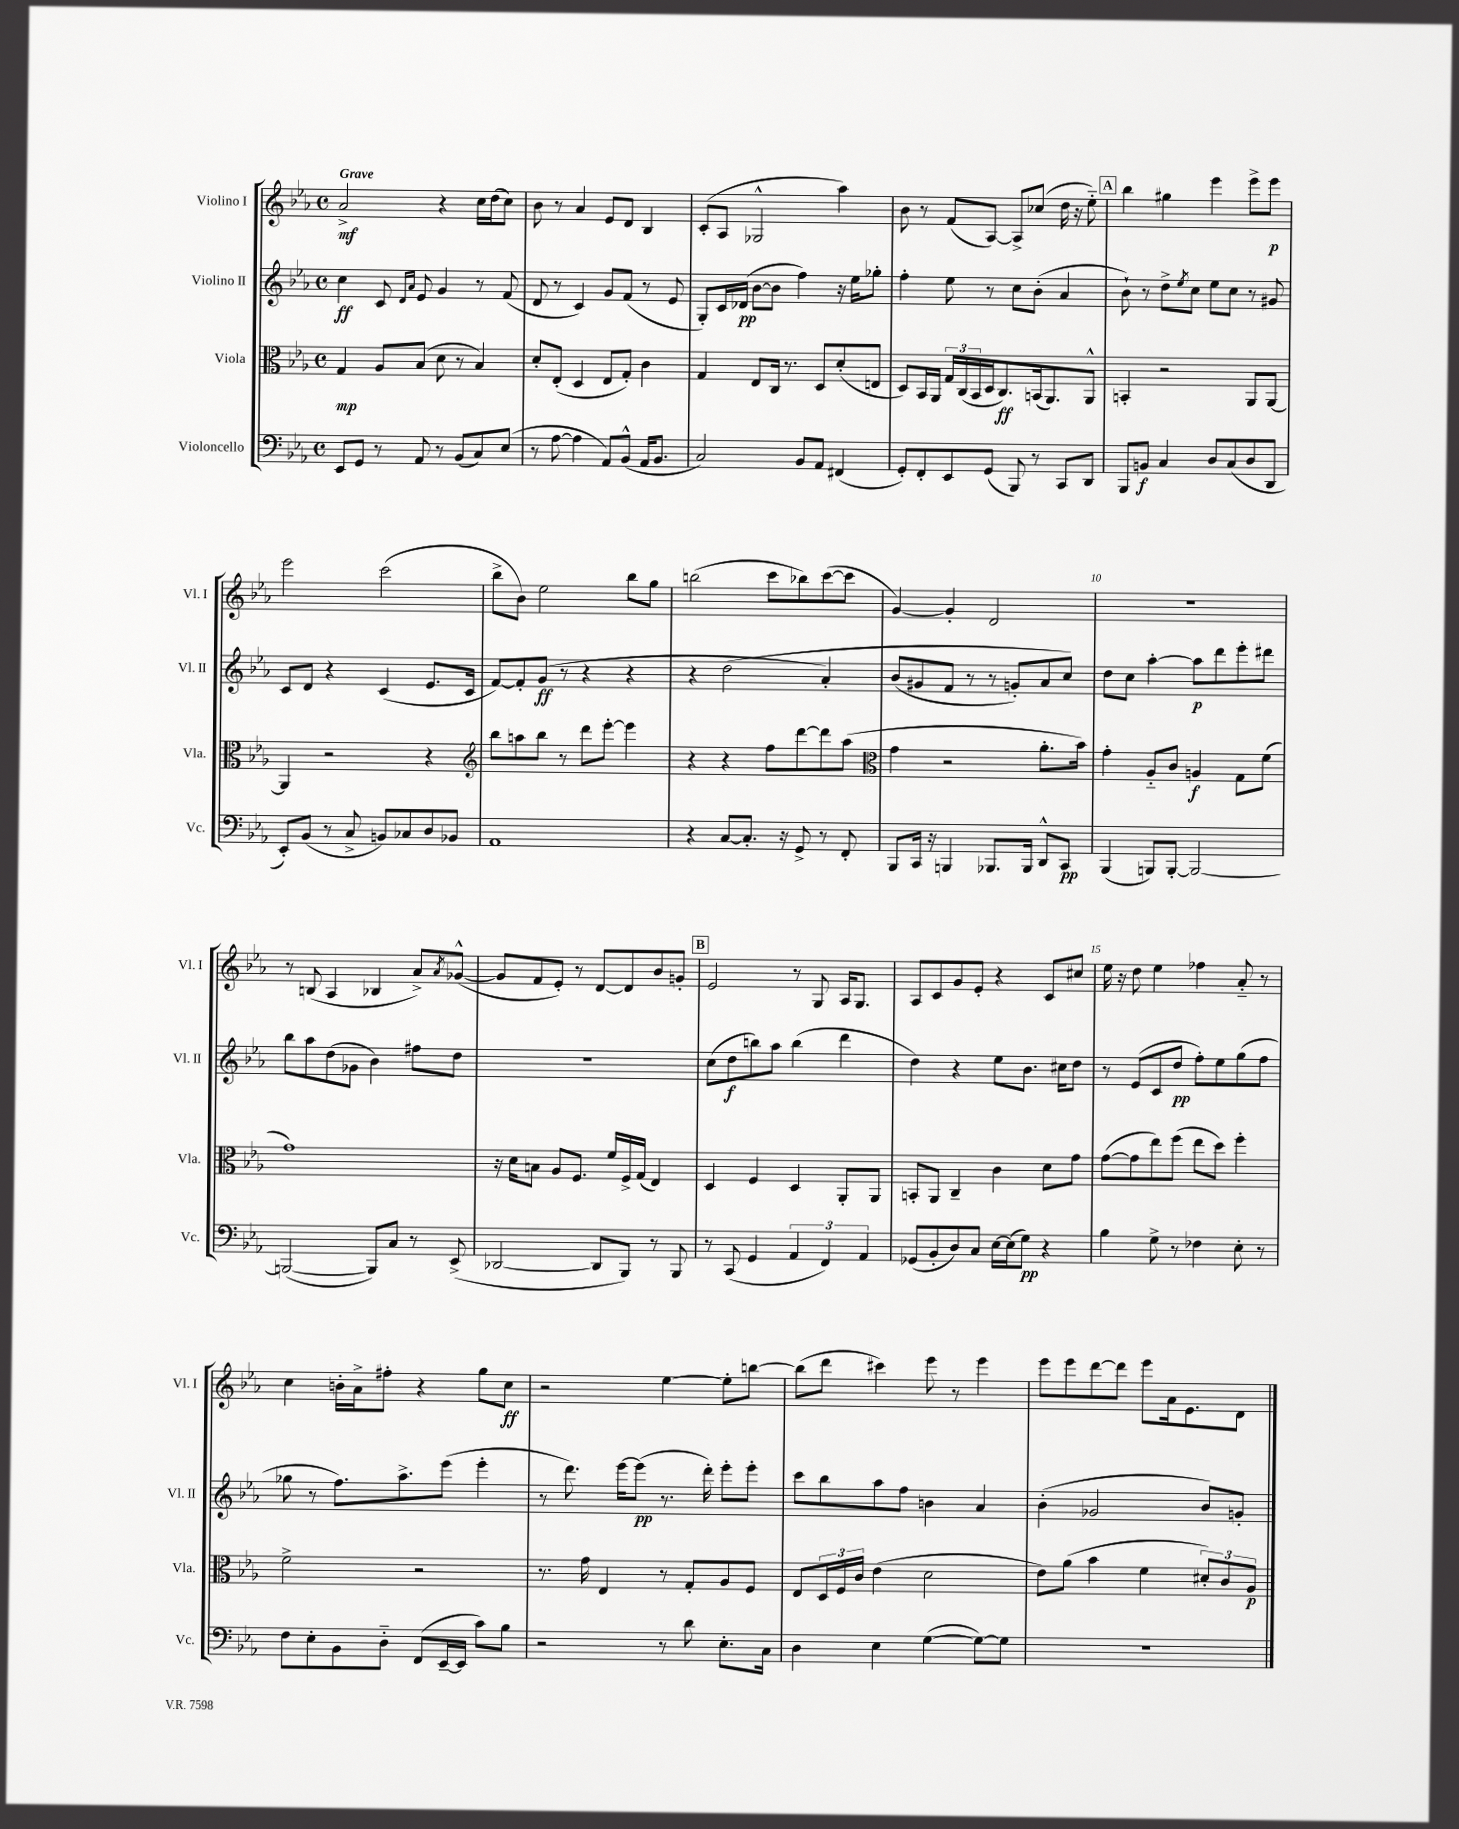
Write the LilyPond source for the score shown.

<<
\new StaffGroup <<
\new Staff = "s0" \with { instrumentName = "Violino I" shortInstrumentName = "Vl. I" } {
    \clef treble \key ees \major \defaultTimeSignature \time 4/4 \tempo "Grave"
    aes'2->\mf r4 c''16 d''16( c''8) |
    bes'8 r8 aes'4 ees'8 d'8 bes4 |
    c'8-.( aes8 ges2-^ aes''4) |
    bes'8 r8 f'8( aes8~) aes8-> ces''8( d''16 r16 ees''8-_) |
    \mark \markup { \box "A" } bes''4 gis''4 ees'''4 ees'''8-> ees'''8\p |
    ees'''2 c'''2( |
    bes''8-> bes'8) ees''2 bes''8 g''8 |
    b''2( c'''8 bes''8) c'''8~( c'''8 |
    g'4~) g'4-. d'2 |
    r1 |
    r8 b8( aes4 bes4 aes'8->) \acciaccatura { aes'8 } ges'8~-^( |
    ges'8 f'8 ees'8-.) r8 d'8~ d'8 bes'8 g'8-. |
    \mark \markup { \box "B" } ees'2 r8 g8 aes16 g8. |
    aes8 c'8 g'8 ees'8-. r4 c'8 cis''8 |
    ees''16 r16 d''8 ees''4 fes''4 aes'8-_ r8 |
    c''4 b'16-. aes'16-> fis''8-. r4 g''8 c''8\ff |
    r2 ees''4~ ees''8-. b''8~ |
    b''8( d'''8 cis'''4) ees'''8 r8 ees'''4 |
    ees'''8 ees'''8 d'''8~ d'''8 ees'''8 aes'16 ees'8. d'8 \bar "|." |
}
\new Staff = "s1" \with { instrumentName = "Violino II" shortInstrumentName = "Vl. II" } {
    \clef treble \key ees \major \defaultTimeSignature \time 4/4
    c''4\ff c'8 \grace { d'16 aes'16 } ees'8 g'4 r8 f'8( |
    d'8 r8 c'4) g'8 f'8( r8 ees'8 |
    g8-.) c'16 des'16\pp( bes'8~ bes'8 f''4) r16 ees''16 ges''8-. |
    f''4-. ees''8 r8 c''8 bes'8-.( aes'4 |
    \mark \markup { \box "A" } bes'8-!) r8 d''8-> \acciaccatura { ees''8 } c''8 ees''8 c''8 r8 gis'8 |
    c'8 d'8 r4 c'4( ees'8. c'16 |
    f'8~) f'8-. g'8\ff( r8 r4 r4 |
    r4 d''2\( aes'4-.) |
    bes'8( gis'8 f'8 r8 r8 g'8-.) aes'8 c''8\) |
    d''8 c''8 aes''4~-. aes''8\p d'''8 ees'''8-. dis'''8 |
    bes''8 aes''8 d''8( ges'8 bes'4) fis''8 d''8 |
    r1 |
    \mark \markup { \box "B" } c''8( d''8\f b''8) aes''8 b''4( d'''4 |
    d''4) r4 ees''8 bes'8. cis''16 d''8 |
    r8 ees'8( c'8 d''8\pp f''8-.) ees''8 g''8( f''8 |
    ges''8 r8 f''8.) aes''8.-> ees'''8( ees'''4-. |
    r8 d'''8.) ees'''16~ ees'''8\pp( r8. d'''16-.) ees'''8-. ees'''8-. |
    c'''8 bes''8 aes''8 f''8 b'4 aes'4 |
    bes'4-.( ges'2 bes'8) g'8-. \bar "|." |
}
\new Staff = "s2" \with { instrumentName = "Viola" shortInstrumentName = "Vla." } {
    \clef alto \key ees \major \defaultTimeSignature \time 4/4
    g4\mp aes8 bes8( d'8 r8 bes4) |
    d'8-. ees8-.( d4 ees8 g8-.) c'4 |
    g4 ees8 c16 r8. d8 d'8-.( e8 |
    d8) bes,16 aes,16 \tuplet 3/2 { g16 c16( bes,16 } d16 c8.\ff) b,16( aes,8.) aes,8-^ |
    \mark \markup { \box "A" } b,4-. r2 aes,8 aes,8~ |
    aes,4 r2 r4 |
    \clef treble bes''8 a''8 bes''8 r8 d'''8 ees'''8~-. ees'''4 |
    r4 r4 f''8 d'''8~ d'''8 aes''8( |
    \clef alto g'4 r2 aes'8.-. bes'16) |
    g'4-. aes8-_ c'8 a4\f g8 f'8( |
    g'1) |
    r16 d'16 b8 aes8 f8. f'16 f16-> g16( ees4) |
    \mark \markup { \box "B" } d4 f4 d4 aes,8-. aes,8 |
    b,8-. aes,8 c4-- c'4 d'8 g'8 |
    g'8~( g'8 ees''8) f''8( ees''8 d''8) f''4-. |
    f'2-> r2 |
    r8. g'16 ees4 r8 g8-. aes8 f8 |
    ees8 \tuplet 3/2 { d16 f16 c'16 } ees'4( d'2 |
    ees'8) aes'8( bes'4 f'4 \tuplet 3/2 { dis'8-.) c'8 aes8\p } \bar "|." |
}
\new Staff = "s3" \with { instrumentName = "Violoncello" shortInstrumentName = "Vc." } {
    \clef bass \key ees \major \defaultTimeSignature \time 4/4
    ees,8 g,8 r8 aes,8 r8 bes,8( c8) ees8( |
    r8 aes8~ aes4 aes,8) bes,8-^( aes,16 bes,8. |
    c2) bes,8 aes,8 fis,4( |
    g,8-.) f,8-. ees,8 g,8( bes,,8) r8 c,8 d,8 |
    \mark \markup { \box "A" } bes,,8 b,8\f c4 d8 c8( d8 d,8 |
    ees,8-.) bes,8( r8 c8-> b,8) ces8 d8 bes,8 |
    aes,1 |
    r4 c8~ c8.-. r16 g,8-> r8 f,8-. |
    bes,,8 c,16 r16 b,,4 bes,,8. bes,,16 d,8-^ c,8\pp |
    bes,,4( b,,8) b,,8~-. b,,2~ |
    b,,2~( b,,8) c8 r8 ees,8->( |
    des,2~ des,8 bes,,8) r8 bes,,8 |
    \mark \markup { \box "B" } r8 c,8( g,4 \tuplet 3/2 { aes,4 f,4) aes,4 } |
    ges,8( bes,8-. d8) c8 ees16~ ees16( g8\pp) r4 |
    bes4 g8-> r8 fes4 ees8-. r8 |
    f8 ees8-. bes,8 d8-_ f,8( ees,16~-- ees,16 c'8) bes8 |
    r2 r8 d'8 ees8.-. c16 |
    d4 ees4 g4~( g8~) g8 |
    R1 \bar "|." |
}
>>
>>
\layout { \context { \Score \override BarNumber.break-visibility = ##(#f #t #t) barNumberVisibility = #(every-nth-bar-number-visible 5) } }
